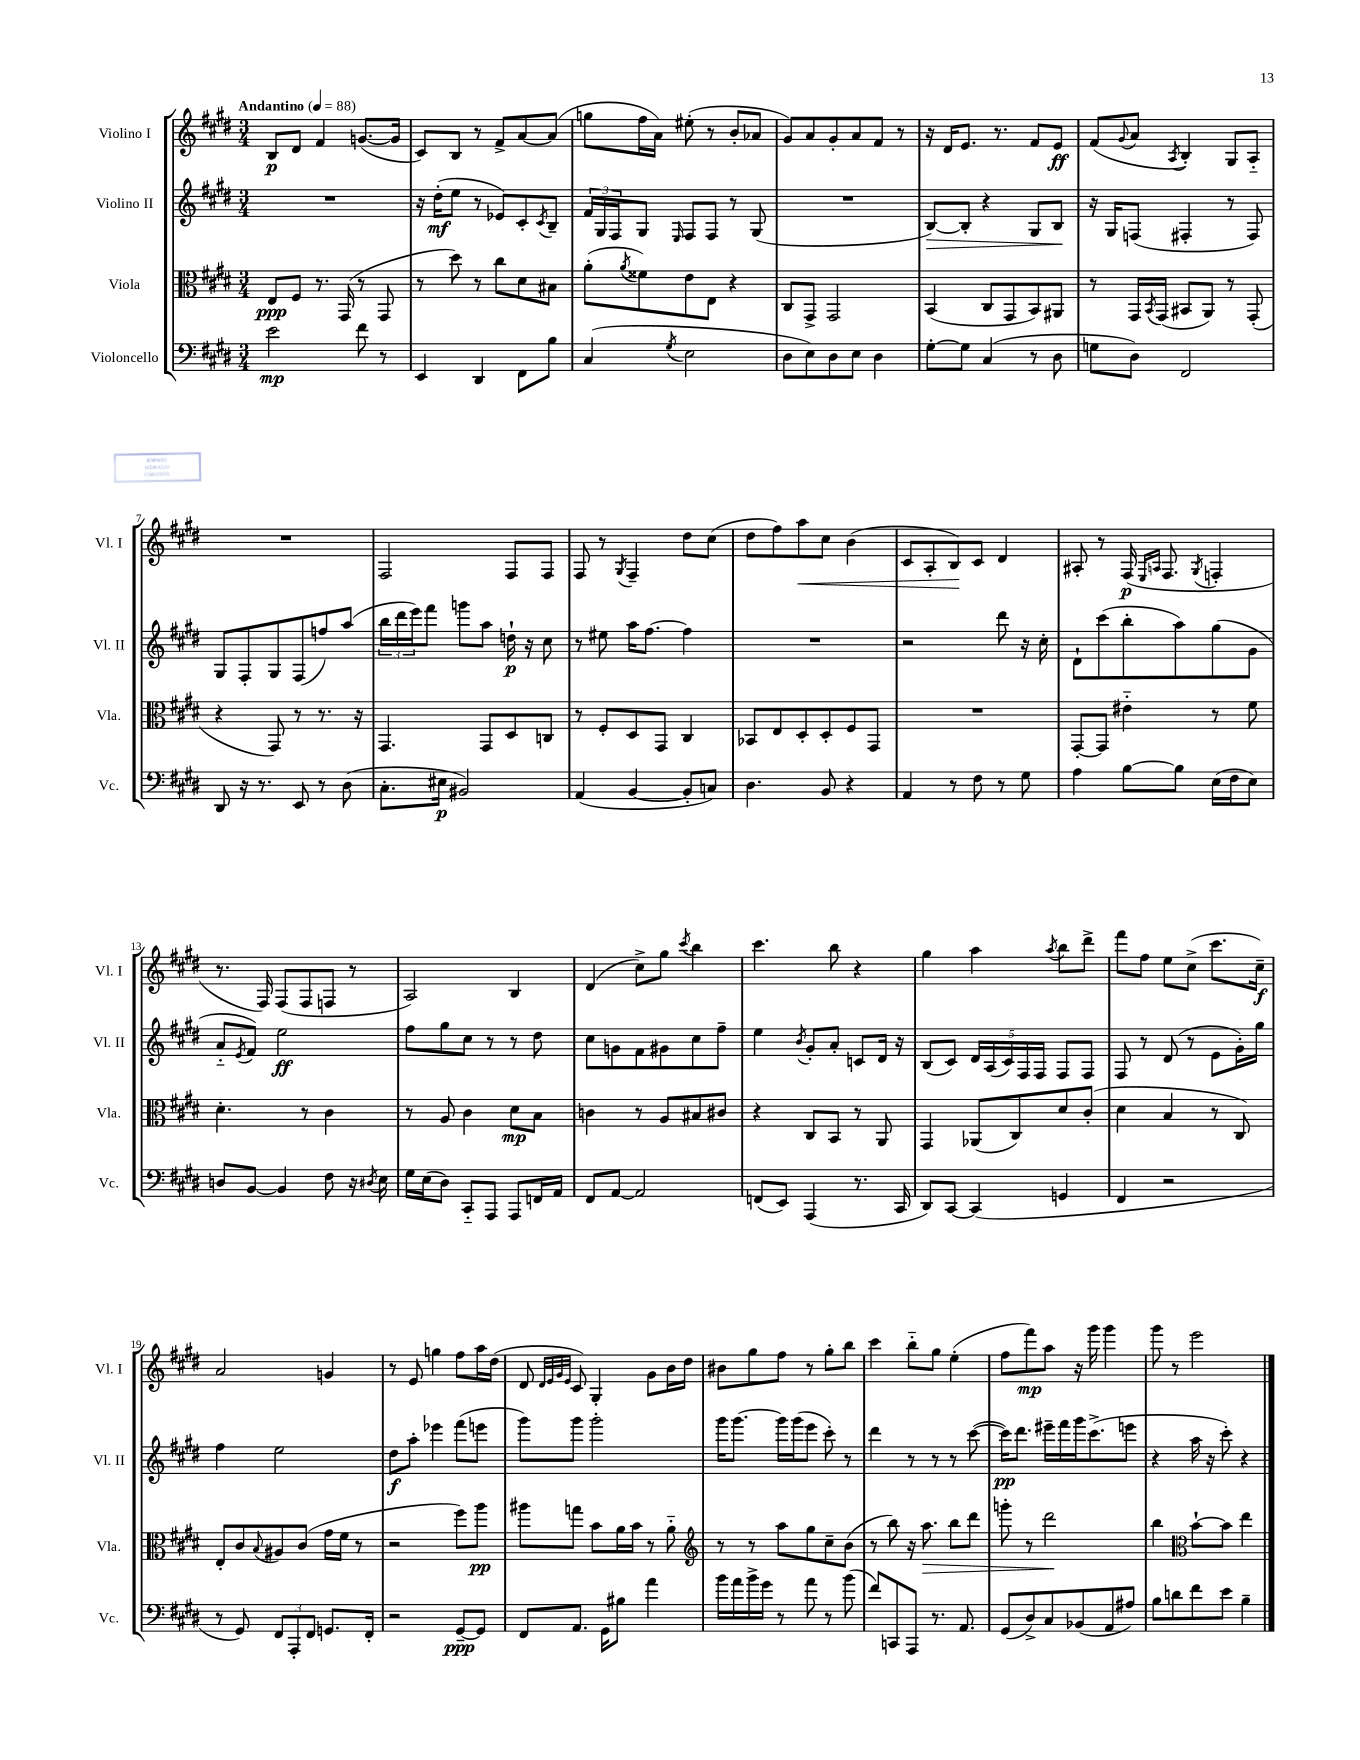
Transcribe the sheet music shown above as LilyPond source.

<<
\new StaffGroup <<
\new Staff = "s0" \with { instrumentName = "Violino I" shortInstrumentName = "Vl. I" } {
    \clef treble \key e \major \numericTimeSignature \time 3/4 \tempo "Andantino" 4 = 88
    b8\p dis'8 fis'4 g'8.~( g'16 |
    cis'8) b8 r8 fis'8-> a'8~ a'8( |
    g''8 fis''16 a'16) eis''8-.( r8 b'8-. aes'8 |
    gis'8) a'8 gis'8-. a'8 fis'8 r8 |
    r16 dis'16 e'8. r8. fis'8 e'8\ff |
    fis'8( \appoggiatura { gis'8 } a'8 \acciaccatura { a8 } b4-.) gis8 a8-_ |
    R2. |
    fis2 fis8 fis8 |
    fis8 r8 \acciaccatura { gis8 } fis4-- dis''8 cis''8( |
    dis''8 fis''8) a''8\< cis''8 b'4( |
    cis'8 a8-. b8\!) cis'8 dis'4 |
    ais8-. r8 fis16\p( \grace { e16 a16 } fis8. \acciaccatura { gis8 } f4-. |
    r8. fis16) fis8( fis8 f8 r8 |
    a2) b4 |
    dis'4( cis''8->) gis''8 \acciaccatura { cis'''8 } b''4 |
    cis'''4. b''8 r4 |
    gis''4 a''4 \acciaccatura { a''8 } b''8 dis'''8-> |
    fis'''8 fis''8 e''8 cis''8->( cis'''8. cis''16--\f) |
    a'2 g'4 |
    r8 e'8 g''4 fis''8 a''16 dis''16( |
    dis'8 \grace { dis'32 e'32 gis'32 e'32 } cis'8) gis4-. gis'8 b'16 dis''16 |
    bis'8 gis''8 fis''8 r8 gis''8-. b''8 |
    cis'''4 b''8-_ gis''8 e''4-.( |
    fis''8 fis'''8\mp) a''8 r16 gis'''16 gis'''4 |
    gis'''8 r8 e'''2 \bar "|." |
}
\new Staff = "s1" \with { instrumentName = "Violino II" shortInstrumentName = "Vl. II" } {
    \clef treble \key e \major \numericTimeSignature \time 3/4
    R2. |
    r16 dis''16-.\mf( e''8 r8 ees'8) cis'8-. \acciaccatura { cis'8 } b8-- |
    \tuplet 3/2 { fis'16 gis16 fis16 } gis8 \grace { e16 } fis8 fis8 r8 gis8( |
    R2. |
    b8~\>) b8-. r4 gis8 b8\! |
    r16 gis16 f8( fis4-. r8 fis8) |
    gis8 fis8-. gis8 fis8( f''8) a''8( |
    \tuplet 3/2 { b''16 dis'''16 e'''16) } fis'''8 g'''8 a''8 d''16-!\p r16 cis''8 |
    r8 eis''8 a''16 fis''8.~ fis''4 |
    R2. |
    r2 dis'''8 r16 cis''16-. |
    dis'8-! cis'''8( b''8-. a''8) gis''8( gis'8 |
    a'8-_ \acciaccatura { e'8 } fis'8) e''2\ff |
    fis''8 gis''8 cis''8 r8 r8 dis''8 |
    cis''8 g'8 fis'8 gis'8 cis''8 fis''8-- |
    e''4 \acciaccatura { b'8 } gis'8-. a'8-. c'8 dis'16 r16 |
    b8( cis'8) \tuplet 5/4 { dis'16 a16( cis'16) fis16 fis16 } fis8 fis8 |
    fis8 r8 dis'8( r8 e'8 gis'16-.) gis''16 |
    fis''4 e''2 |
    dis''8\f a''8-. ees'''4 fis'''8( e'''8 |
    gis'''8) gis'''8 gis'''2-. |
    gis'''16 gis'''8.~ gis'''16 gis'''16( e'''8 cis'''8-.) r8 |
    dis'''4 r8 r8 r8 cis'''8~( |
    cis'''16\pp) dis'''8. eis'''16-- fis'''16 gis'''16 cis'''8.->( e'''8 |
    r4 a''16 r16 cis'''8-.) r4 \bar "|." |
}
\new Staff = "s2" \with { instrumentName = "Viola" shortInstrumentName = "Vla." } {
    \clef alto \key e \major \numericTimeSignature \time 3/4
    e8\ppp fis8 r8. gis,16( r8 gis,8 |
    r8 dis''8) r8 cis''8 dis'8 bis8 |
    a'8-.( \acciaccatura { a'8 } fisis'8) e'8 e8 r4 |
    cis8 gis,8-> gis,2 |
    b,4( cis8 gis,8 b,8) ais,8 |
    r8 gis,16 \acciaccatura { b,8 } gis,16( bis,8 a,8) r8 gis,8-.( |
    r4 gis,8) r8 r8. r16 |
    gis,4. gis,8 dis8 c8 |
    r8 fis8-. dis8 gis,8 cis4 |
    bes,8 e8 dis8-. dis8-. fis8 gis,8 |
    R2. |
    gis,8~-. gis,8 eis'4-_ r8 fis'8 |
    dis'4.-. r8 cis'4 |
    r8 a8 cis'4 dis'8\mp b8 |
    c'4 r8 a8 bis8 cis'8 |
    r4 cis8 b,8 r8 a,8 |
    gis,4 aes,8( cis8) dis'8 cis'8-.( |
    dis'4 b4 r8 cis8) |
    e8-. cis'8 \appoggiatura { b8 } ais8 cis'8( gis'16 fis'16 r8 |
    r2 fis''8) a''8\pp |
    ais''8 g''8 b'8 a'16 b'16 r8 a'8-_ |
    \clef treble r8 r8 a''8 gis''8 cis''8-- b'8( |
    r8 b''8) r16 a''8.\> b''8 dis'''8 |
    g'''8-. r8 dis'''2\! |
    b''4 \clef alto b'8~-! b'8 e''4 \bar "|." |
}
\new Staff = "s3" \with { instrumentName = "Violoncello" shortInstrumentName = "Vc." } {
    \clef bass \key e \major \numericTimeSignature \time 3/4
    e'2\mp fis'8 r8 |
    e,4 dis,4 fis,8 b8 |
    cis4( \acciaccatura { gis8 } e2 |
    dis8 e8) dis8 e8 dis4 |
    gis8~-. gis8 cis4( r8 dis8 |
    g8 dis8) fis,2 |
    dis,8 r16 r8. e,8 r8 dis8( |
    cis8.-. eis16\p bis,2) |
    a,4( b,4~ b,8-. c8) |
    dis4. b,8 r4 |
    a,4 r8 fis8 r8 gis8 |
    a4 b8~ b8 e16( fis16 e8) |
    d8 b,8~ b,4 fis8 r16 \acciaccatura { dis8 } e16 |
    gis16 e16( dis8) cis,8-_ a,,8 a,,8 f,16 a,16 |
    fis,8 a,8~ a,2 |
    f,8( e,8) a,,4( r8. cis,16 |
    dis,8) cis,8~ cis,4( g,4 |
    fis,4 r2 |
    r8 gis,8) \tuplet 3/2 { fis,8 a,,8-. fis,8 } g,8. fis,16-. |
    r2 gis,8~--\ppp gis,8 |
    fis,8 a,8. gis,16 bis8 a'4 |
    b'16 a'16 b'16-> gis'16 r8 a'8 r8 b'8( |
    fis'8) c,8 a,,8 r8. a,8. |
    gis,8( dis8->) cis8 bes,8( a,8 ais8) |
    b8 d'8 fis'8 e'8 b4-- \bar "|." |
}
>>
>>
